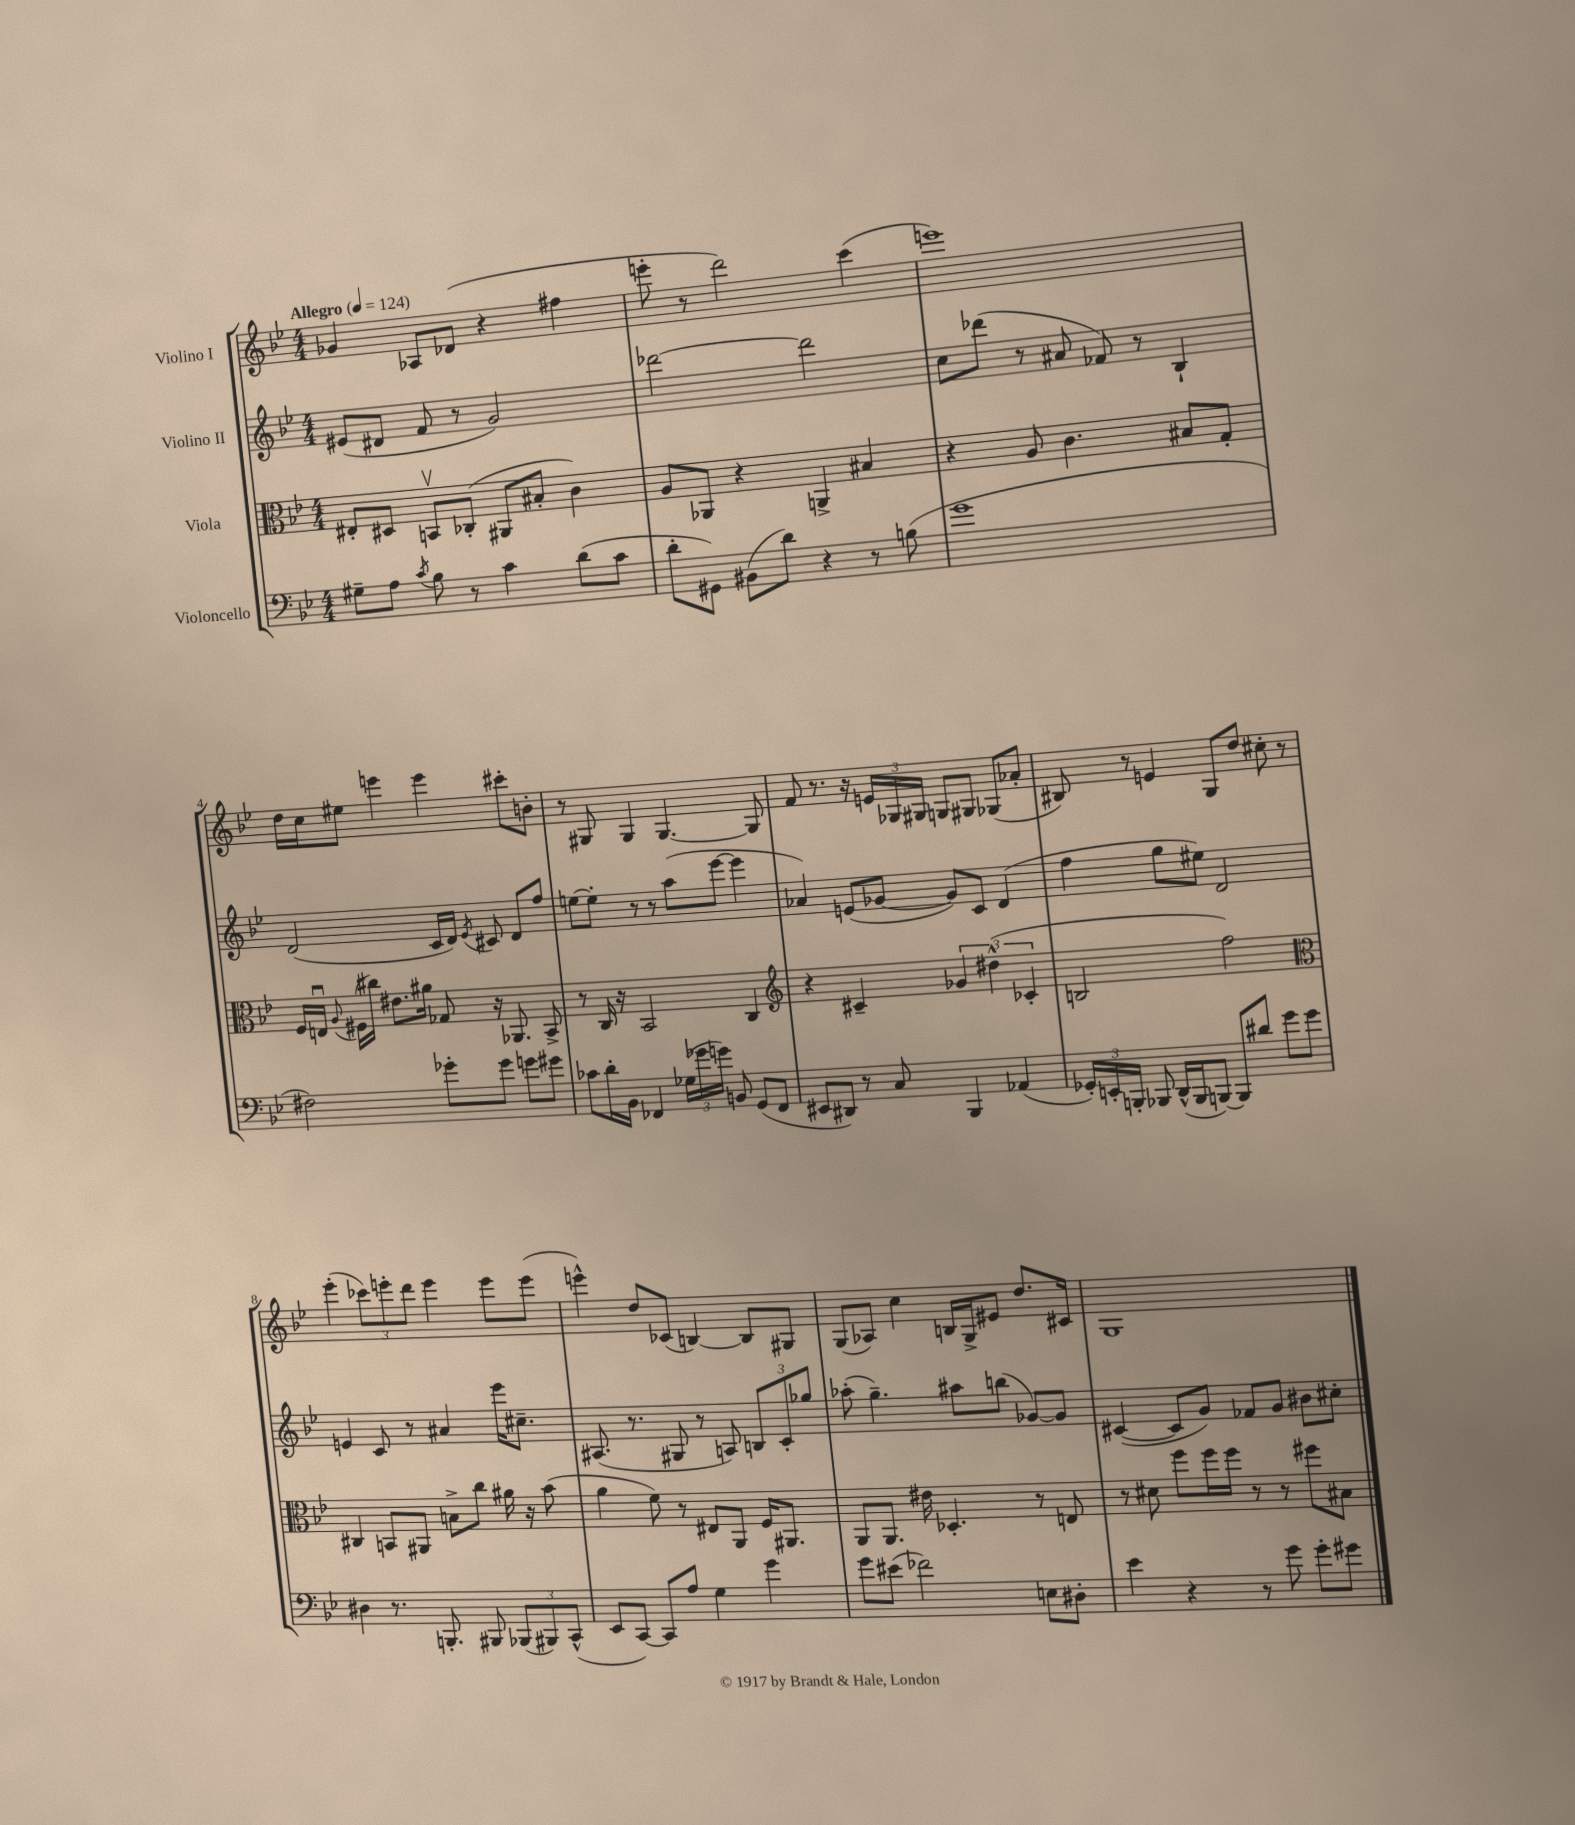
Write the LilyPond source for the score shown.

<<
\new StaffGroup <<
\new Staff = "s0" \with { instrumentName = "Violino I" } {
    \clef treble \key bes \major \numericTimeSignature \time 4/4 \tempo "Allegro" 4 = 124
    \autoBeamOff ges'4 aes8[ des'8]( r4 fis''4 |
    e'''8-. r8 d'''2) c'''4( |
    e'''1) |
    d''16[ c''16 eis''8] e'''4 e'''4 cis'''8[-. b'8]-. |
    r8 gis8 gis4 gis4.~ gis8 |
    f'8 r8. r16 \tuplet 3/2 { e'16[ ges16 gis16] } g8[ gis8] ges8[( aes'8]-. |
    bis8) r8 e'4 g8[ d''8] cis''8-. r8 |
    ees'''4-.( \tuplet 3/2 { ces'''8[) e'''8-. d'''8] } e'''4 e'''8[ e'''8]( |
    e'''4-^) d''8[ ces'8]( b4~) b8[ gis8] |
    g8[( aes8]) c''4 b16[ g16-> eis'8] d''8.[ cis'16] |
    g1 \bar "|." |
}
\new Staff = "s1" \with { instrumentName = "Violino II" } {
    \clef treble \key bes \major \numericTimeSignature \time 4/4
    \autoBeamOff eis'8[( dis'8] f'8 r8 g'2) |
    des'''2~ des'''2 |
    c''8[ des'''8]( r8 ais'8 fes'8) r8 bes4-! |
    d'2( c'16[ d'16]) \acciaccatura { ees'8 } cis'8 d'8[ f''8] |
    e''8[~ e''8]-. r8 r8 a''8[( ees'''8]~ ees'''4 |
    aes'4) e'8[( ges'8]~ ges'8[) c'8] d'4( |
    f''4 g''8[ eis''8]) d'2 |
    e'4 c'8 r8 ais'4 ees'''16[ cis''8.]-- |
    ais8.( r8. gis8 r8 a8) \tuplet 3/2 { b8[ c'8-. ges''8] } |
    aes''8-.( g''4.--) ais''8[ b''8]( ges'8[~) ges'8] |
    cis'4~( cis'8[ g'8]) fes'8[ g'8] bis'8[ cis''8]-. \bar "|." |
}
\new Staff = "s2" \with { instrumentName = "Viola" } {
    \clef alto \key bes \major \numericTimeSignature \time 4/4
    \autoBeamOff eis8[-. dis8] b,8[\upbow ces8]-.( ais,8[ bis8]-. c'4) |
    a8[ aes,8] r4 a,4-> bis4 |
    r4 a8 c'4. bis8[ g8]-. |
    f16[ e16]\downbow \appoggiatura { a8 } fis16[( cis''16]) eis'8.[ ais'16] ges8 r16 aes,8. bes,8-> |
    r8 c16 r16 bes,2 c4 |
    \clef treble r4 cis'4-- \tuplet 3/2 { ges'4 dis''4-^( ces'4-. } |
    b2 f''2) |
    \clef alto cis4 b,8[ ais,8] b8[-> c''8] ais'16 r16 bes'8( |
    a'4 f'8) r8 eis8[ a,8] f16[ ais,8.] |
    a,8[ a,8.] eis'16 des4.-. r8 e8 |
    r8 dis'8 f''8[ f''16 f''16] r8 r8 fis''8[ bis8] \bar "|." |
}
\new Staff = "s3" \with { instrumentName = "Violoncello" } {
    \clef bass \key bes \major \numericTimeSignature \time 4/4
    \autoBeamOff gis8[-- a8] \acciaccatura { c'8 } bes8 r8 c'4 d'8[( c'8] |
    d'8[-. gis,8]) bis,8[( d'8]) r4 r8 b8( |
    g'1 |
    fis2) ges'8[-. ges'8] g'8[ gis'8] |
    ces'8[ d'16-. bes,16] fes,4 \tuplet 3/2 { ges16[( ges'16 g'16]) } b,8 g,8[( fes,8] |
    eis,8[ dis,8]) r8 c8 bes,,4 aes,4( |
    \tuplet 3/2 { ges,16[-.) e,16-. b,,16]-. } bes,,8 d,16[-^( bes,,16 b,,8]~) b,,8[ dis'8] g'8[ g'8] |
    dis4 r8. b,,8.-. bis,,8 \tuplet 3/2 { bes,,8[( bis,,8) c,8]-^( } |
    ees,8[ c,8]~) c,8[ a8] g4 g'4 |
    g'8[ eis'8]( fes'2) e8[ dis8]-. |
    ees'4 r4 r8 g'8 g'8[-. gis'8] \bar "|." |
}
>>
>>
